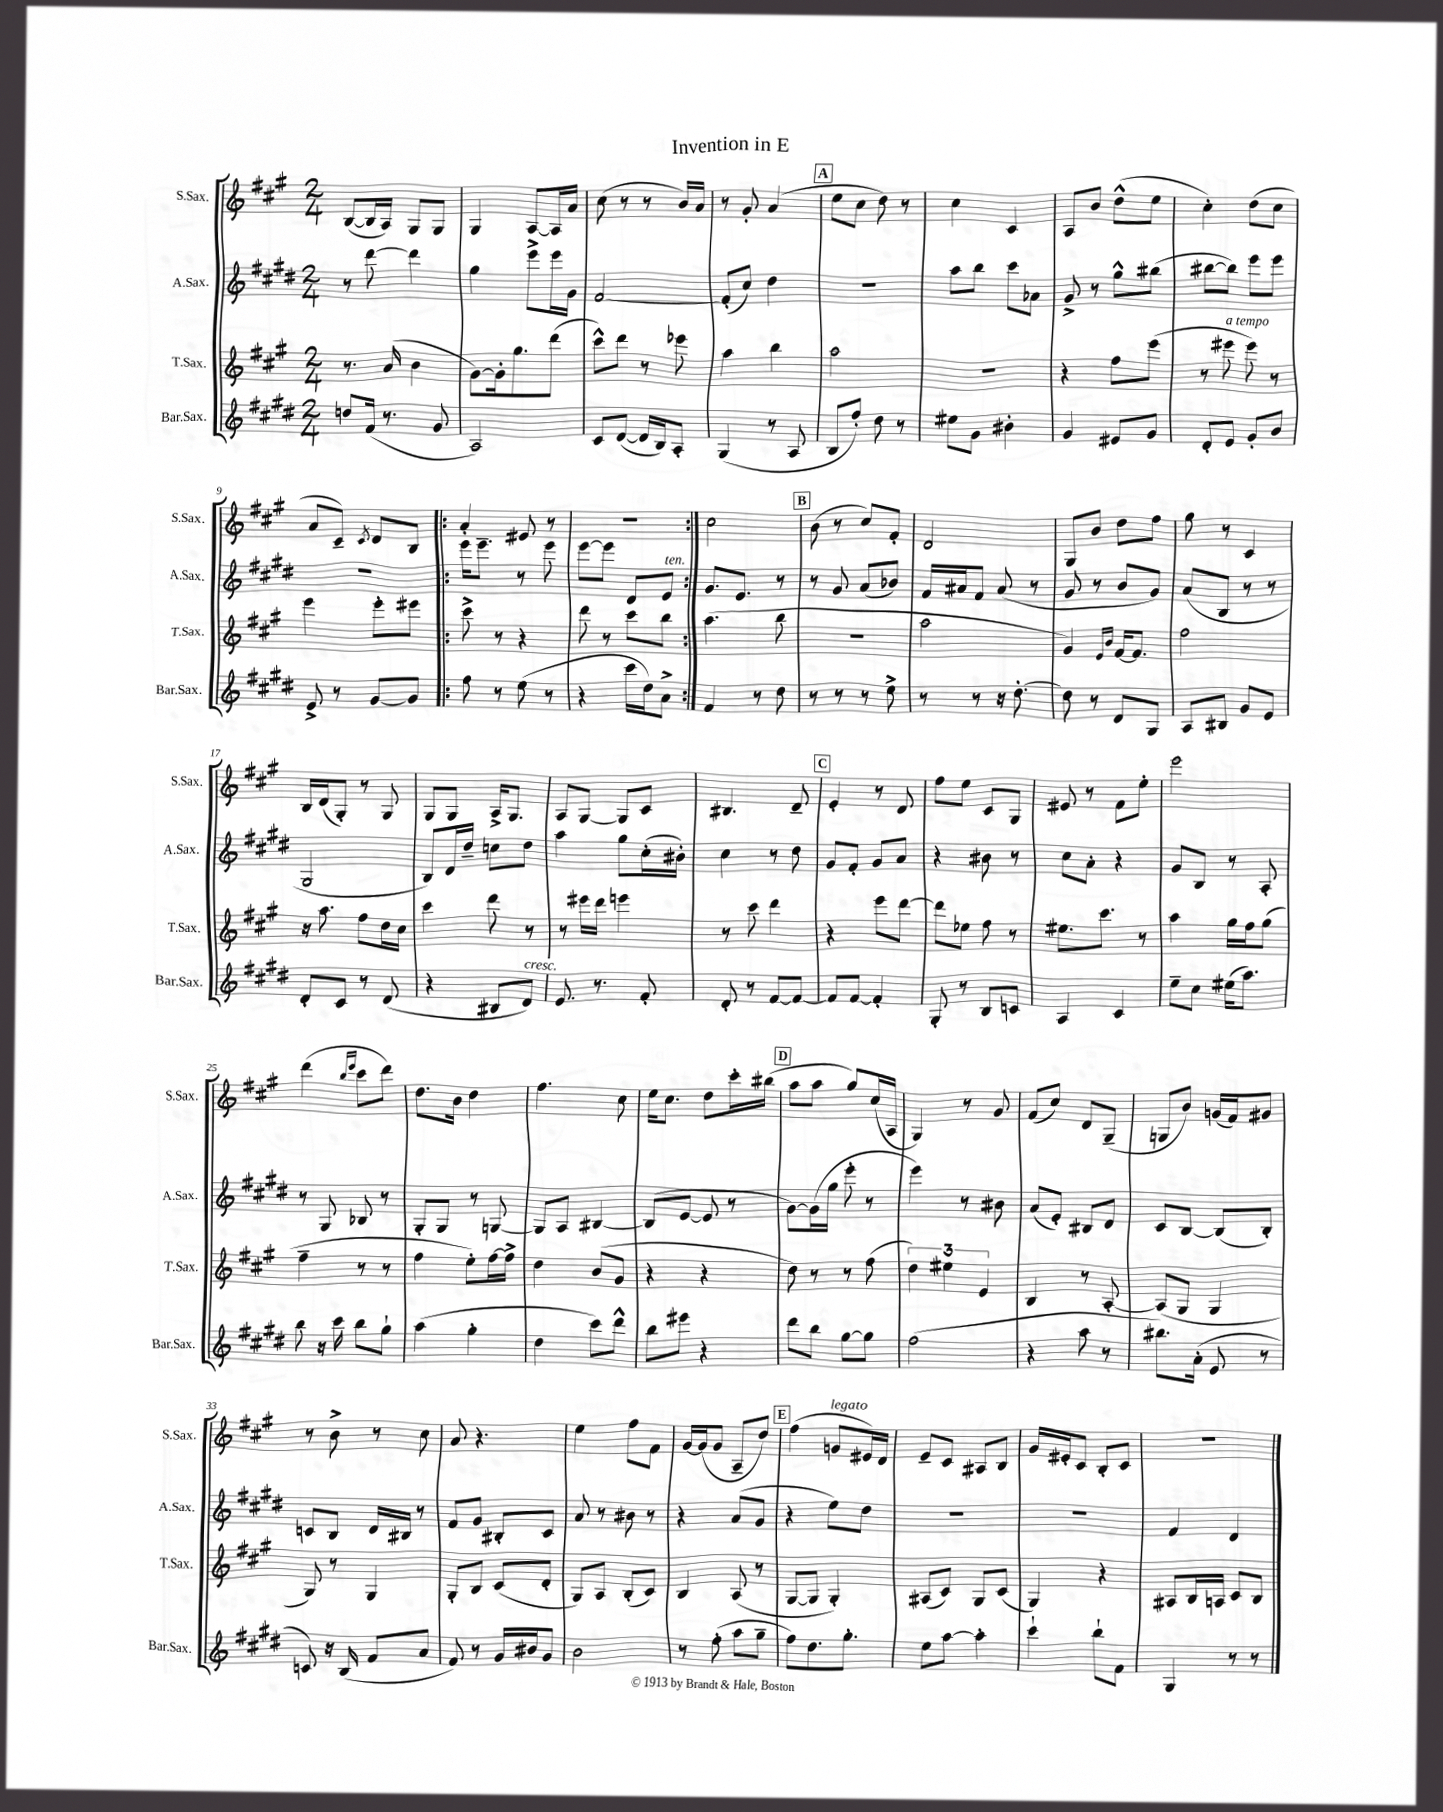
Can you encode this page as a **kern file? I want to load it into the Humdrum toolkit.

**kern	**kern	**kern	**kern
*part4	*part3	*part2	*part1
*staff4	*staff3	*staff2	*staff1
*I"Bar.Sax.	*I"T.Sax.	*I"A.Sax.	*I"S.Sax.
*I'Bar.Sax.	*I'T.Sax.	*I'A.Sax.	*I'S.Sax.
*clefG2	*clefG2	*clefG2	*clefG2
*k[f#c#g#d#]	*k[f#c#g#]	*k[f#c#g#d#]	*k[f#c#g#]
*M2/4	*M2/4	*M2/4	*M2/4
=1	=1	=1	=1
8ddn/L	8.r	8r	([8B/L
(16f#/Jk	.	[8ddd#\	16B/L]
8.r	(16a/	.	16A/JJ)
.	4b\	4ddd#\]	8G#/L
8g#/	.	.	8G#/J
=2	=2	=2	=2
2A/)	[8g#\L)	4gg#\	4G#/
.	16g#'\k]	.	.
.	8.gg#\	.	.
.	.	8eee^\L	[8A/L
.	(8ddd\J	16eee\L	16A/L]
.	.	16g#\JJ	16a/JJ
=3	=3	=3	=3
8c#/L	8ccc#^^\L)	[2f#/	(8cc#\
([8d#/J	8ddd\J	.	8r
16d#/LL]	8r	.	8r
16B/J)	.	.	.
8A'/J	8eee-X\	.	16b/LL)
.	.	.	16a/JJ
=4	=4	=4	=4
(4G#/	4aa\	(8f#'/L]	8r
.	.	8cc#/J)	8g#'/
8r	4bb\	4dd#\	(4a/
8A/	.	.	.
!!LO:REH:place=s1:t=A
=5	=5	=5	=5
8B/L	2aa\	2r	8ee\L
8ff#'/J)	.	.	8cc#\J
8dd#\	.	.	8dd\)
8r	.	.	8r
=6	=6	=6	=6
8ee#X\L	2r	8aa\L	4cc#\
8g#\J	.	8bb\J	.
4b#X'\	.	8ccc#\L	4c#/
.	.	8a-X\J	.
=7	=7	=7	=7
4g#/	4r	8g#^/	8A/L
.	.	8r	8b/J
8e#X/L	8ff#\L	8gg#^^\L	(8dd^^\L
8g#/J	(8eee\J	(8bb#X\J	8ee\J
=8	=8	=8	=8
8d#'/L	8r	[8bb#X\L	4cc#'\)
!	!LO:TX:a:i:t=a tempo	!	!
8e/J	8eee#X\	8bb#\J])	.
8g#'/L	8eee#\)	8eee\L	(8dd\L
8b/J	8r	8eee\J	8cc#\J
!!LO:LB:g=z
=9	=9	=9	=9
8e^/	4eee\	2r	8a/L
8r	.	.	8c#~/J)
.	.	.	8qc#/
[8g#/L	8eee'\L	.	8d/L
8g#/J]	8eee#X\J	.	8B/J
=10!|:	=10!|:	=10!|:	=10!|:
8ff#\	8ccc#^\	16eee\KL	4a'/
.	.	8.eee~\J	.
8r	8r	.	.
(8ee\	4r	8r	8e#X/
8r	.	8eee\	8r
=11	=11	=11	=11
4r	8ddd\	[8eee\L	2r
.	8r	8eee\J]	.
16ccc#\LL	8ccc#\L	8d#/L	.
16dd#\J)	.	.	.
!	!	!LO:TX:a:i:t=ten.	!
8a^\J	8bb\J	8e/J	.
=12:|!	=12:|!	=12:|!	=12:|!
4f#/	(4.aa\	8.g#/L	2cc#\
.	.	8.e/J	.
8r	.	.	.
8dd#\	8bb\	8r	.
!!LO:REH:place=s1:t=B
=13	=13	=13	=13
8r	2r	8r	(8b\
8r	.	8g#/	8r
8r	.	(8a/L	8cc#/L)
8ee^\	.	8b-X/J)	8f#'/J
=14	=14	=14	=14
8r	2aa\	16f#/LL	2d/
.	.	16a#X/J	.
8r	.	8f#/J	.
16r	.	(8a#/	.
[8.dd#'\	.	.	.
.	.	8r	.
=15	=15	=15	=15
8dd#\]	4g#/)	8g#/	8G#/L
8r	.	8r	8b/J
.	16qqe/LL	.	.
.	16qqb/JJ	.	.
8d#/L	[16f#/KL	8b/L	8dd\L
.	8.f#/J]	.	.
8G#/J	.	8g#/J)	8ff#\J
=16	=16	=16	=16
8A/L	2ff#\	(8a/L	8gg#\
8B#X/J	.	8B/J	8r
8g#/L	.	8r	4c#/
8e/J	.	8r	.
!!LO:LB:g=z
=17	=17	=17	=17
8d#'/L	16r	2G#/	16B/LL
.	8.aa\	.	(16d/J
8c#/J	.	.	8G#'/J)
8r	8ff#\L	.	8r
(8d#/	16dd\L	.	8G#/
.	16cc#\JJ	.	.
=18	=18	=18	=18
4r	4ccc#\	8B/L)	8G#/L
.	.	16d#/L	8G#/J
.	.	16dd#~/JJ	.
8B#X/L	8ddd\	8ccn\L	16A^/KL
.	.	.	8.G#/J
!LO:TX:a:i:t=cresc.	!	!	!
8d#/J)	8r	8dd#\J	.
=19	=19	=19	=19
8.e/	8r	4aa\	8A/L
.	16eee#X\LL	.	[8G#/J
8.r	16ddd\JJ	.	.
.	4eeen\	8gg#\L	8G#/L]
8f#'/	.	(16cc#'\L	8c#/J
.	.	16b#X'\JJ)	.
=20	=20	=20	=20
8d#'/	8r	4cc#\	4.B#X/
8r	8ccc#\	.	.
[8f#/L	4ddd\	8r	.
8f#/J_	.	8dd#\	8d~/
!!LO:REH:place=s1:t=C
=21	=21	=21	=21
8f#/L]	4r	8g#/L	4e'/
[8f#/J	.	8f#'/J	.
4f#'/]	8eee\L	8g#/L	8r
.	[8ddd\J	8a/J	8d/
=22	=22	=22	=22
8G#'/	8ddd\L]	4r	8ff#\L
8r	8ee-X\J	.	8ee\J
8B/L	8ff#\	8b#X\	8c#/L
8cn/J	8r	8r	8G#/J
=23	=23	=23	=23
4A/	8.ee#X\L	8cc#\L	8e#X/
.	.	8a'\J	8r
.	8.ccc#\J	.	.
4c#/	.	4r	8f#\L
.	8r	.	8ee'\J
=24	=24	=24	=24
8ee~\L	4aa\	8g#/L	2eee\
8cc#\J	.	8B/J	.
(16ee#X\KL	16gg#\LL	8r	.
8.aa\J)	16ff#\J	.	.
.	(8gg#\J	8A'/	.
!!LO:LB:g=z
=25	=25	=25	=25
8bb\	4ff#~\	8r	(4ddd\
16r	.	8G#/	.
16ccc#\	.	.	.
.	.	.	16qqbb/LL
.	.	.	16qqeee/JJ
8bb\L	8r	8B-X/	8ccc#\L
8gg#`\J	8r	8r	8ddd\J)
=26	=26	=26	=26
(4aa\	4ff#\	8G#'/L	8.dd\L
.	.	8G#/J	.
.	.	.	16b\Jk
4gg#'\	8ee'\L)	8r	4dd\
.	[16ff#\L	[8Gn/	.
.	16ff#^\JJ]	.	.
=27	=27	=27	=27
4dd#\	4dd\	8G/L]	4.ff#\
.	.	8A/J	.
8ccc#\L)	(8b/L	[4B#X/	.
8ddd#^^\J	8g#/J	.	8cc#\
=28	=28	=28	=28
8bb\L	4r	(8B#/L]	16ee\KL
.	.	.	8.cc#\J
8eee#X\J	.	[8e/J	.
4r	4r	8e/]	8dd\L
.	.	8r	16ccc#'\L
.	.	.	(16bb#X\JJ
!!LO:REH:place=s1:t=D
=29	=29	=29	=29
8ddd#\L	8dd\)	[8g#\L)	8aa\L
8bb\J	8r	(16g#\L]	8aa\J
.	.	16gg#\JJ	.
[8gg#\L	8r	8eee'\	8gg#/L)
8gg#\J]	(8ff#\	8r	(16cc#/L
.	.	.	16A/JJ
=30	=30	=30	=30
(2ff#\	6dd\)	4eee\)	4G#/)
.	6ee#X\	.	.
.	.	8r	8r
.	6e/	.	.
.	.	8b#X\	8g#/
=31	=31	=31	=31
4r	4B/	(8a/L	(8f#/L
.	.	8e'/J)	8cc#/J)
8aa\	8r	8B#X/L	8d/L
8r	[8A'/	8d#/J	(8G#~/J
=32	=32	=32	=32
8.bb#X\L)	(8A/L]	8c#/L	8Gn/L
.	8G#/J	[8B/J	8b/J)
(16a'\Jk	.	.	.
8e/	4G#/	(8B/L]	(16gn/LL
.	.	.	16f#/J)
8r	.	8B'/J)	8g#X/J
!!LO:LB:g=z
=33	=33	=33	=33
8cn/)	8G#/)	8cn/L	8r
16r	8r	8B/J	8b^\
(16B/	.	.	.
8f#/L	4G#/	16d#/LL	8r
.	.	16B#X/JJ	.
8a/J	.	8r	8cc#\
=34	=34	=34	=34
8f#/)	8G#'/L	8f#/L	8a/
8r	8B/J	8g#/J	4.r
16g#/LL	(8c#/L	8B#X'/L	.
16b#X/J	.	.	.
8g#/J	8d'/J	8c#/J	.
=35	=35	=35	=35
2b\	8G#/L)	8a/	4ee\
.	8A/J	8r	.
.	(8B'/L	8b#X\	8ff#\L
.	8c#/J)	8r	8f#\J
=36	=36	=36	=36
8r	4B/	4r	[16g#/LL
.	.	.	(16g#/J]
(8ff#'\	.	.	8g#/J
8aa\L	(8A/	(8a/L	8A~/L
8gg#~\J	8r	8g#/J	8dd/J)
!!LO:REH:place=s1:t=E
=37	=37	=37	=37
8ff#\L)	[8G#/L	4r	(4ff#\
8.dd#\	8G#/J]	.	.
!	!	!	!LO:TX:a:i:t=legato
.	4G#'/)	8ee\L)	8gn/L
8.gg#'\J	.	.	.
.	.	8dd#\J	16e#X/L)
.	.	.	16d/JJ
=38	=38	=38	=38
8ee\L	(8A#X/L	2r	8e~/L
[8aa\J	8c#/J)	.	8c#/J
4aa'\]	8G#/L	.	8A#X/L
.	(8c#/J	.	8B/J
=39	=39	=39	=39
4ccc#`\	4G#/)	2r	16g#/LL
.	.	.	16e#X'/J
.	.	.	8c#/J
8bb`\L	4r	.	8B'/L
8f#\J	.	.	8c#/J
=40	=40	=40	=40
4G#/	8A#X/L	4f#/	2r
.	16B/L	.	.
.	16An/JJ	.	.
8r	8c#/L	4d#/	.
8r	8B/J	.	.
==	==	==	==
*-	*-	*-	*-
